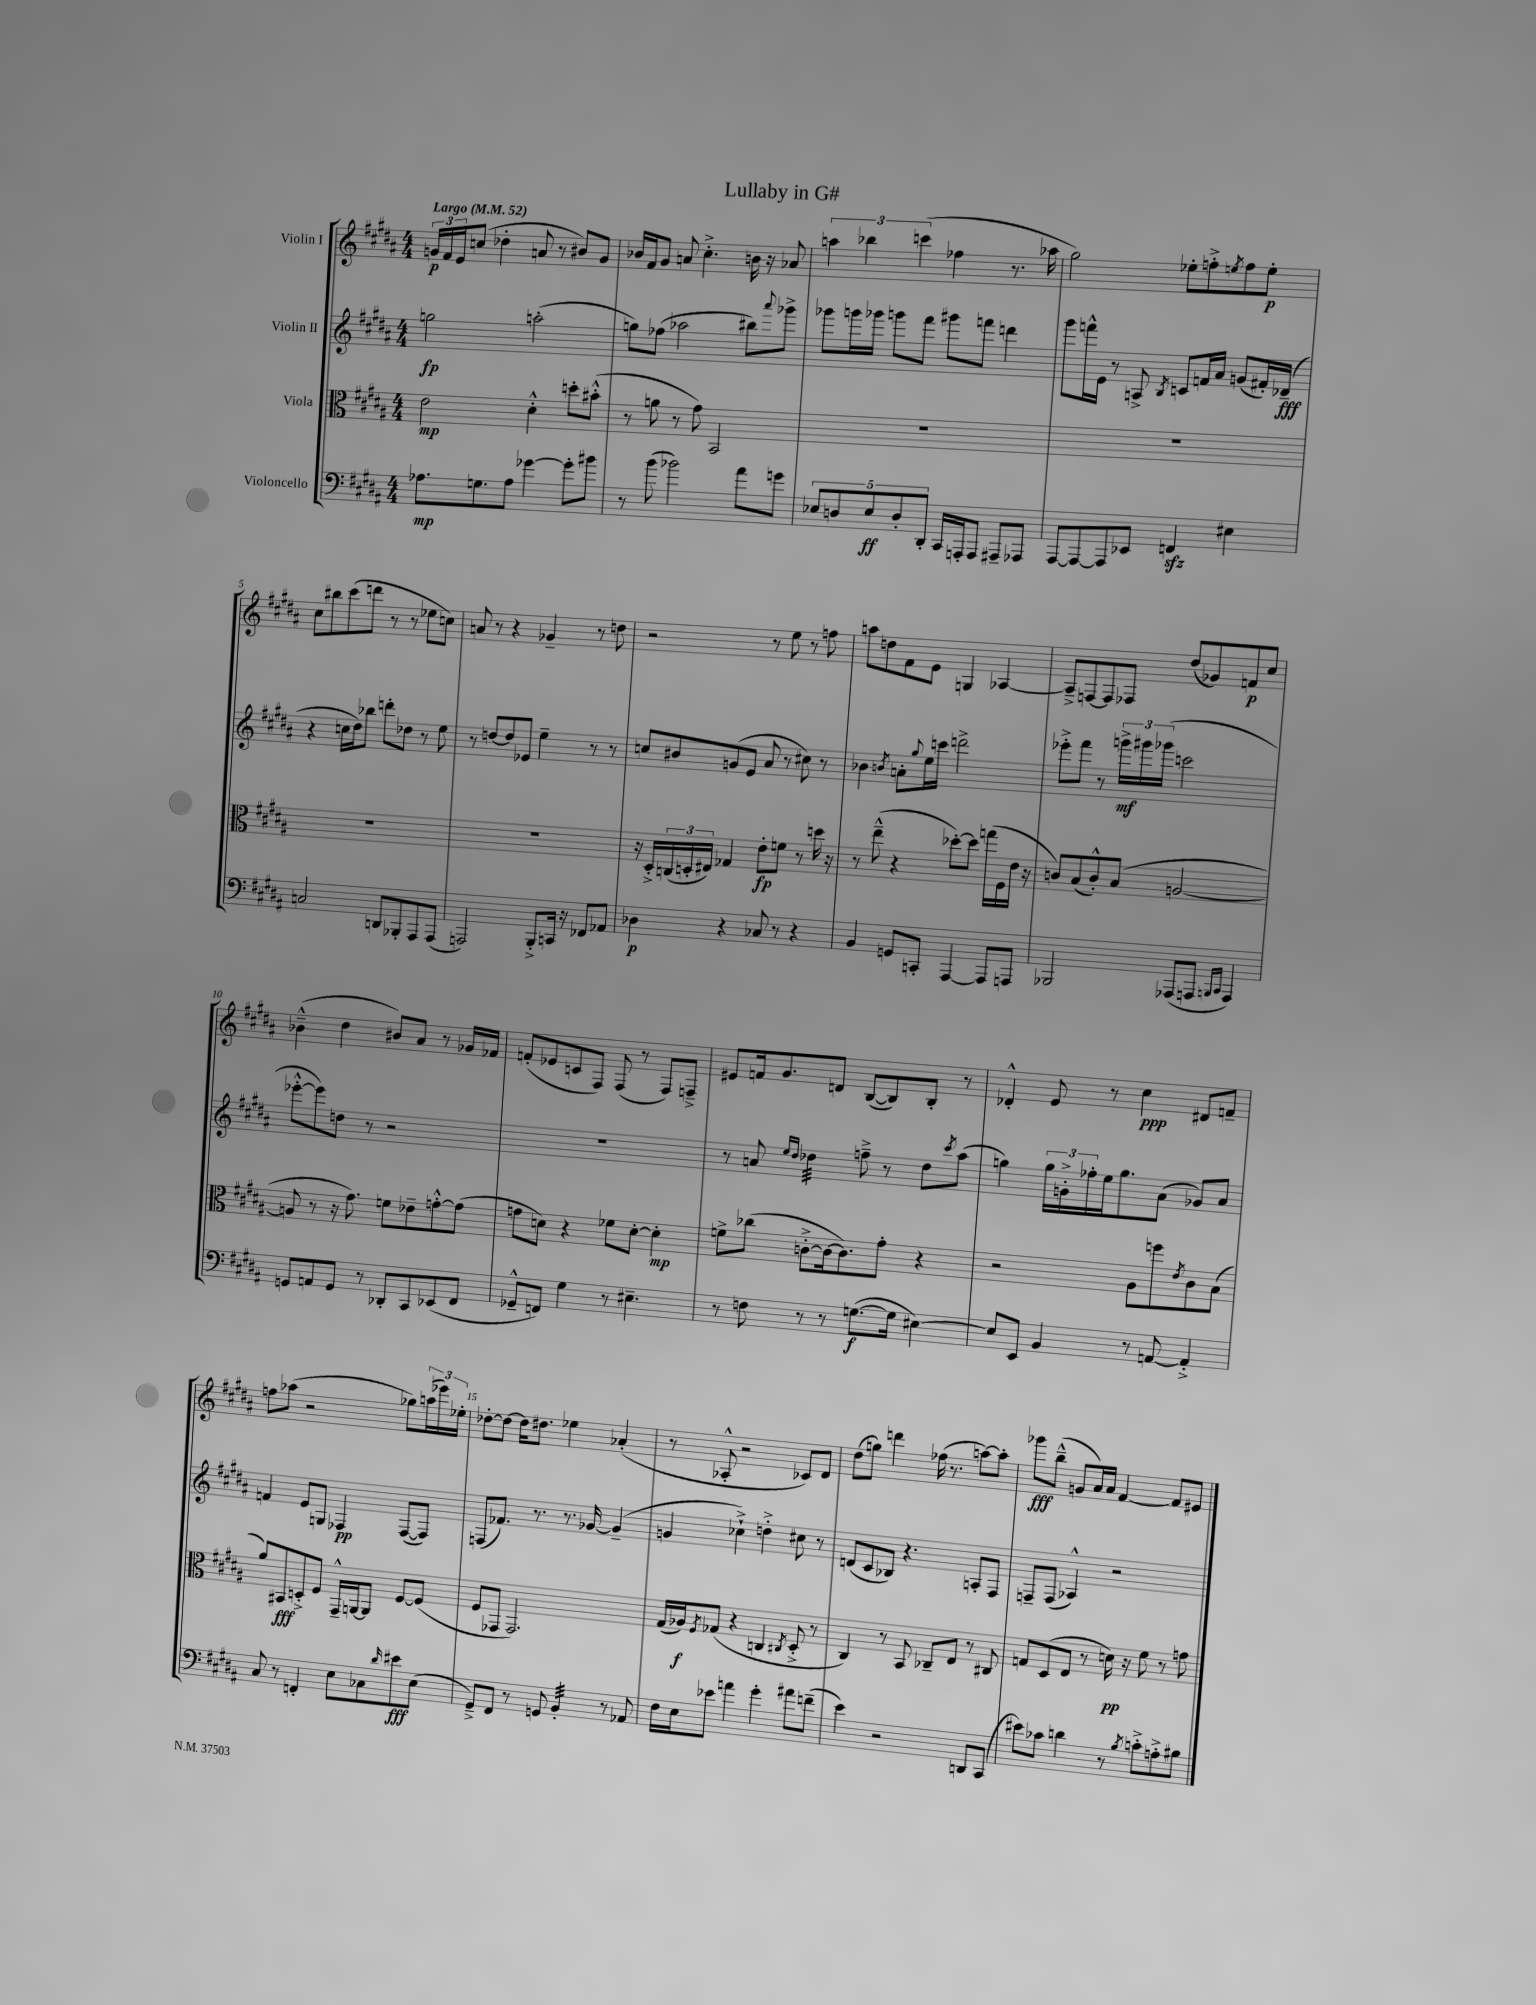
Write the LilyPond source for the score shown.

\header { title = "Lullaby in G#" }
<<
\new StaffGroup <<
\new Staff = "s0" \with { instrumentName = "Violin I" } {
    \clef treble \key b \major \numericTimeSignature \time 4/4 \tempo "Largo" 4 = 52
    \tuplet 3/2 { g'16\p fis'16 e'16 } c''8( des''4-. a'8 r8 bis'8) g'8 |
    bes'16 fis'16 gis'8 a'8 cis''4.-.-> b'16 r16 aes'8 |
    \tuplet 3/2 { a''4 bes''4 c'''4( } fes''4 r8. aes''16 |
    gis''2) ees''8-. f''8-.-> \acciaccatura { e''8 } f''8 e''8-.\p |
    cis''8 bis''8 cis'''8( d'''8 r8 r8 ees''8 c''8) |
    a'8 r8 r4 ges'4-- r8 d''8 |
    r2 r8 e''8 r8 f''8 |
    a''8 d''8 fis'8 e'8 g4 aes4~ |
    aes8---> f8~ f8 fes8 dis''8( ges'8) f'8\p cis''8 |
    bes'4---^( dis''4 bis'8) ais'8 r8 ges'16 fes'16 |
    f'8-.( ees'8 c'8 fis8) fis8( r8 fis8) f8---> |
    eis'8 f'16 gis'8. d'8 b8~( b8) b8-. r8 |
    des'4-.-^ e'8 r8 cis''4\ppp dis'8 f'8-- |
    f''8 aes''8( r2 ges''8) \tuplet 3/2 { a''16( ees'''16) ees''16-. } |
    des''8~-. des''8~ des''16 dis''8. ees''4 aes'4-.( |
    r8 aes8-.-^ r2 ces'8) dis'8 |
    dis''8( g''8) d'''4 fes''16( r8. a''8~) a''8-. |
    ges'''8\fff b''8---^( g'8 ais'16) ais'16 fis'4~ fis'8 eis'8 \bar "|." |
}
\new Staff = "s1" \with { instrumentName = "Violin II" } {
    \clef treble \key b \major \numericTimeSignature \time 4/4
    g''2\fp a''2-.( |
    g''8) fes''8( aes''2 bis''8) \appoggiatura { ais'''8 } ges'''8-> |
    ges'''8 g'''16 ges'''16 g'''8 fis'''8 gis'''8 f'''8 d'''4 |
    gis'''8 f'''16-^ e'16 r8 a8-> \acciaccatura { b8 } c'8 f'16 ais'16 g'8( fis'16-.) des'16--\fff( |
    r4 c''16 dis''16) bes''8 d'''8-. des''8 r8 e''8 |
    r8 d''8~ d''8 ees'8 e''4-- r8 r8 |
    c''8 bis'8 g'8( e'8 ais'8 r8 cis''8) r8 |
    bes'4 \acciaccatura { b'8 } a'8-. \appoggiatura { gis''8 } e''16 c'''16 d'''2-> |
    ees'''8-.-> fis'''8 r8 \tuplet 3/2 { g'''16->\mf gis'''16 ges'''16( } c'''2 |
    ees'''8~-.-^ ees'''8) d''8 r8 r2 |
    R1 |
    r8 a'8 \grace { e''16 dis''16 } des''4:32 f''8---> r8 des''8 \acciaccatura { cis'''8 } ais''8( |
    g''4) \tuplet 3/2 { g''16 g'16-.-> fes''16-. } e''16 g''8. ais'8( ges'8) ais'8 |
    f'4 e'8 g8 fes4\pp fes8~( fes8) |
    f8( fes'8.) r8. r8. ges'16~ ges'4--( |
    g'4 ces''4-!->) d''4-.-> cis''8 r8 |
    d'8( cis'8 bes8) r4. a8-. fis8 |
    f8-- f8( aes4-^) r2 \bar "|." |
}
\new Staff = "s2" \with { instrumentName = "Viola" } {
    \clef alto \key b \major \numericTimeSignature \time 4/4
    e'2\mp dis'4-.-^ d''8-. bis'8-.-^( |
    r8 a'8 r8 gis'8) b,2 |
    R1 |
    R1 |
    R1 |
    R1 |
    r16 dis16-.-> \tuplet 3/2 { c16( d16-. eis16) } ges4 e'8-.\fp f'8 r8 d''16 r16 |
    r8 e''8---^( r4 des''8~-.) des''8 g''16( fis16 e'16 r16 |
    c'8) b8( c'8-.-^) b8( a2~ |
    a8 r8 r16 gis'8.) f'8 ees'8-- g'8~-.-^ g'8( |
    g'8 d'8) r4 fes'8 d'8~-. d'4-.\mp |
    f'8-> ces''8( c'8~-.-> c'16~ c'8.) gis'8-. r4 |
    r2 ais8 f''8 \acciaccatura { e'8 } cis'8 b8( |
    ais'8) bis,8\fff d8-.-> fis8 gis,16---^ a,16~ a,8 fis8~ fis8( |
    fis8 ges,8 ges,2.) |
    gis16( aes16\f) \acciaccatura { fis8 } ges8( r4 c4 \acciaccatura { cis8 } dis8-.-> r8 |
    cis4) r8 b,8 ces8-- e8 r8 cis8 |
    g8 dis8( e8 r8 d'16\pp) r16 fis'8 r8 g'8 \bar "|." |
}
\new Staff = "s3" \with { instrumentName = "Violoncello" } {
    \clef bass \key b \major \numericTimeSignature \time 4/4
    aes8.\mp g8. aes8 ges'4~ ges'8-. bis'8 |
    r8 b'8( bes'2) ais'8 g'8 |
    \tuplet 5/4 { ees8 d8 ees8\ff d8-. dis,8-. } cis,16 a,,16-. a,,8 ais,,8-- aes,,8 |
    ais,,8~ ais,,8~ ais,,8 ees,8 f,4\sfz eis4 |
    c2 d,8 bes,,8-. ais,,8 ais,,8( |
    a,,2) b,,8-.-> c,16 r16 fes,8 aes,8 |
    des4\p r4 ces8 r8 r4 |
    b,4 g,8 c,8-. ais,,4~ ais,,8 a,,8 |
    bes,,2 aes,,8( a,,8 \grace { b,,16 cis,16 } a,,4) |
    g,8 a,8 g,8 r8 des,8-. cis,8 ees,8( fis,8 |
    ges,8---^ f,8) gis4 r8 eis4.-- |
    r8 f8 r8 r8 g8.~\f( g16 eis4~) |
    eis8 e,8 b,4 r8 a,8~ a,4-.-> |
    cis8 r8 f,4-. e8 ces8 \grace { dis'16 } eis'8\fff e8( |
    gis,8--->) fis,8 r8 g,8 b,4:32-. r8 aes,8 |
    fis16 e16 ees'8 a'4 gis'4-. ais'8 f'8--( |
    e'4) r2 d,8 cis,8( |
    eis'8) ces'8 d'4 r8 \acciaccatura { b8 } c'8-.-> a8-.-> bis8 \bar "|." |
}
>>
>>
\layout { \context { \Score \override BarNumber.break-visibility = ##(#f #t #t) barNumberVisibility = #(every-nth-bar-number-visible 5) } }
